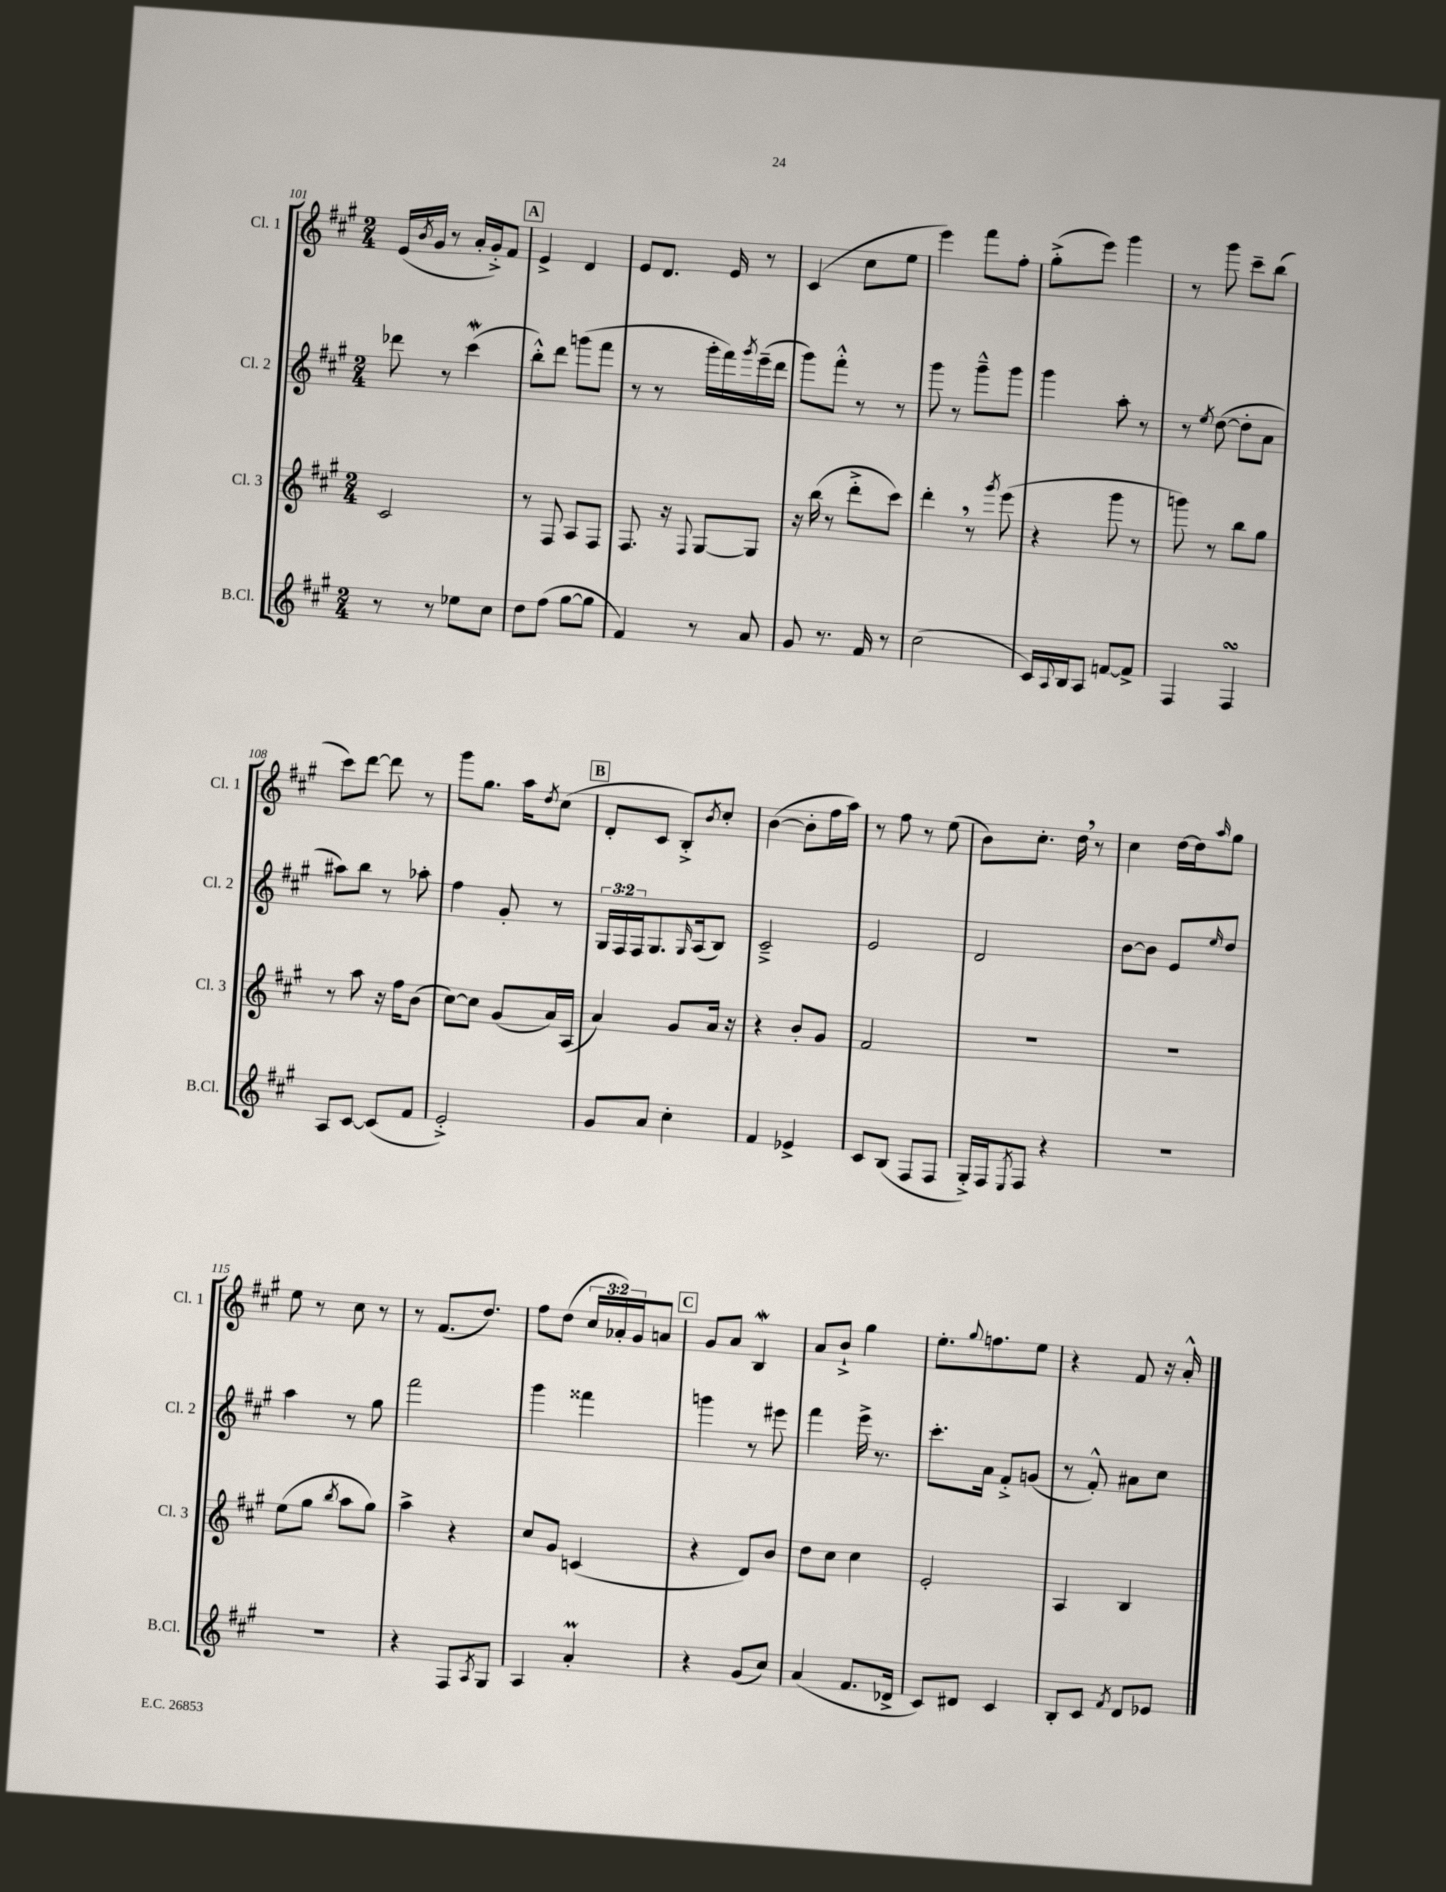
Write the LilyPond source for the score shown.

<<
\new StaffGroup <<
\new Staff = "s0" \with { instrumentName = "Cl. 1" shortInstrumentName = "Cl. 1" } {
    \clef treble \key a \major \numericTimeSignature \time 2/4 \override Staff.TupletNumber.text = #tuplet-number::calc-fraction-text
    e'16( \acciaccatura { b'8 } gis'16 r8 a'16-. gis'16-.->) fis'8 |
    \mark \markup { \box "A" } e'4-> d'4 |
    e'8 d'8. e'16 r8 |
    cis'4( cis''8 e''8 |
    e'''4) fis'''8 fis''8-. |
    gis''8-.->( e'''8) gis'''4 |
    r8 gis'''8 cis'''8-- b''8( |
    cis'''8) d'''8~ d'''8 r8 |
    gis'''8 gis''8. a''16 \acciaccatura { d''8 } cis''8( |
    \mark \markup { \box "B" } d'8-. cis'8 b8-.->) \acciaccatura { b'8 } cis''8-. |
    b'4~( b'8-. fis''16 a''16) |
    r8 fis''8 r8 e''8( |
    b'8) cis''8.-. d''16 \breathe r8 |
    cis''4 d''16~ d''16 \grace { a''16 } gis''8 |
    e''8 r8 cis''8 r8 |
    r8 fis'8.( d''8.) |
    fis''8 d''8( \tuplet 3/2 { cis''16 aes'16-.) gis'16 } a'8 |
    \mark \markup { \box "C" } gis'8 a'8 b4\mordent |
    a'8 b'8-!-> gis''4 |
    e''8.-. \appoggiatura { gis''8 } f''8. e''8 |
    r4 fis'8 r16 a'16-.-^ \bar "|." |
}
\new Staff = "s1" \with { instrumentName = "Cl. 2" shortInstrumentName = "Cl. 2" } {
    \clef treble \key a \major \numericTimeSignature \time 2/4 \override Staff.TupletNumber.text = #tuplet-number::calc-fraction-text
    des'''8 r8 cis'''4\mordent( |
    \mark \markup { \box "A" } b''8-.-^) d'''8 g'''8( fis'''8 |
    r8 r8 gis'''16-. fis'''16) \acciaccatura { gis'''8 } e'''16--( d'''16 |
    gis'''8) fis'''8-.-^ r8 r8 |
    gis'''8 r8 gis'''8---^ gis'''8 |
    gis'''4 a''8-. r8 |
    r8 \acciaccatura { e''8 } d''8~( d''8-. a'8 |
    ais''8) b''8 r8 aes''8-. |
    fis''4 gis'8-. r8 |
    \mark \markup { \box "B" } \tuplet 3/2 { gis16 fis16 fis16 } gis8. \grace { gis16 } a16( b8) |
    cis'2---> |
    e'2 |
    d'2 |
    b'8~ b'8 e'8 \grace { e''16 } d''8 |
    a''4 r8 gis''8 |
    fis'''2 |
    gis'''4 fisis'''4 |
    \mark \markup { \box "C" } g'''4 r8 eis'''8 |
    fis'''4 e'''16-> r8. |
    cis'''8.-. a'16 fis'8-.-> g'8( |
    r8 fis'8-.-^) ais'8 cis''8 \bar "|." |
}
\new Staff = "s2" \with { instrumentName = "Cl. 3" shortInstrumentName = "Cl. 3" } {
    \clef treble \key a \major \numericTimeSignature \time 2/4
    cis'2 |
    \mark \markup { \box "A" } r8 fis8 a8 fis8 |
    fis8. r16 \appoggiatura { fis8 } gis8~ gis8 |
    r16 b''16( r8 d'''8-.-> cis'''8) |
    d'''4-. \breathe r8 \acciaccatura { gis'''8 } e'''8( |
    r4 gis'''8 r8 |
    g'''8) r8 b''8 gis''8 |
    r8 a''8 r16 fis''16 b'8( |
    cis''8~) cis''8 gis'8( a'16) a16( |
    \mark \markup { \box "B" } a'4) gis'8 a'16 r16 |
    r4 b'8-. gis'8 |
    fis'2 |
    r2 |
    R2 |
    e''8( gis''8 \acciaccatura { b''8 } a''8 gis''8) |
    a''4-> r4 |
    cis''8 gis'8 c'4( |
    \mark \markup { \box "C" } r4 d'8) b'8 |
    d''8 cis''8 cis''4 |
    e'2-. |
    a4 b4 \bar "|." |
}
\new Staff = "s3" \with { instrumentName = "B.Cl." shortInstrumentName = "B.Cl." } {
    \clef treble \key a \major \numericTimeSignature \time 2/4
    r8 r8 ees''8 cis''8 |
    \mark \markup { \box "A" } d''8 fis''8( gis''8~ gis''8 |
    fis'4) r8 a'8 |
    gis'8 r8. fis'16 r8 |
    cis''2( |
    cis'16) \appoggiatura { a8 } b16 a8 f'8~ f'8-> |
    fis4 fis4\turn |
    a8 cis'8~ cis'8( fis'8 |
    e'2-.->) |
    \mark \markup { \box "B" } gis'8 a'8 cis''4-. |
    fis'4 ees'4-> |
    cis'8 b8( fis8 fis8 |
    gis16-.->) fis16 \acciaccatura { e8 } fis8 r4 |
    R2 |
    R2 |
    r4 fis8 \acciaccatura { a8 } gis8 |
    a4 a'4-.\prall |
    \mark \markup { \box "C" } r4 gis'8( cis''8) |
    a'4( fis'8. des'16-> |
    cis'8) dis'8 cis'4 |
    b8-. cis'8 \acciaccatura { fis'8 } d'8 ees'8 \bar "|." |
}
>>
>>
\layout { \context { \Score currentBarNumber = #101 } }
